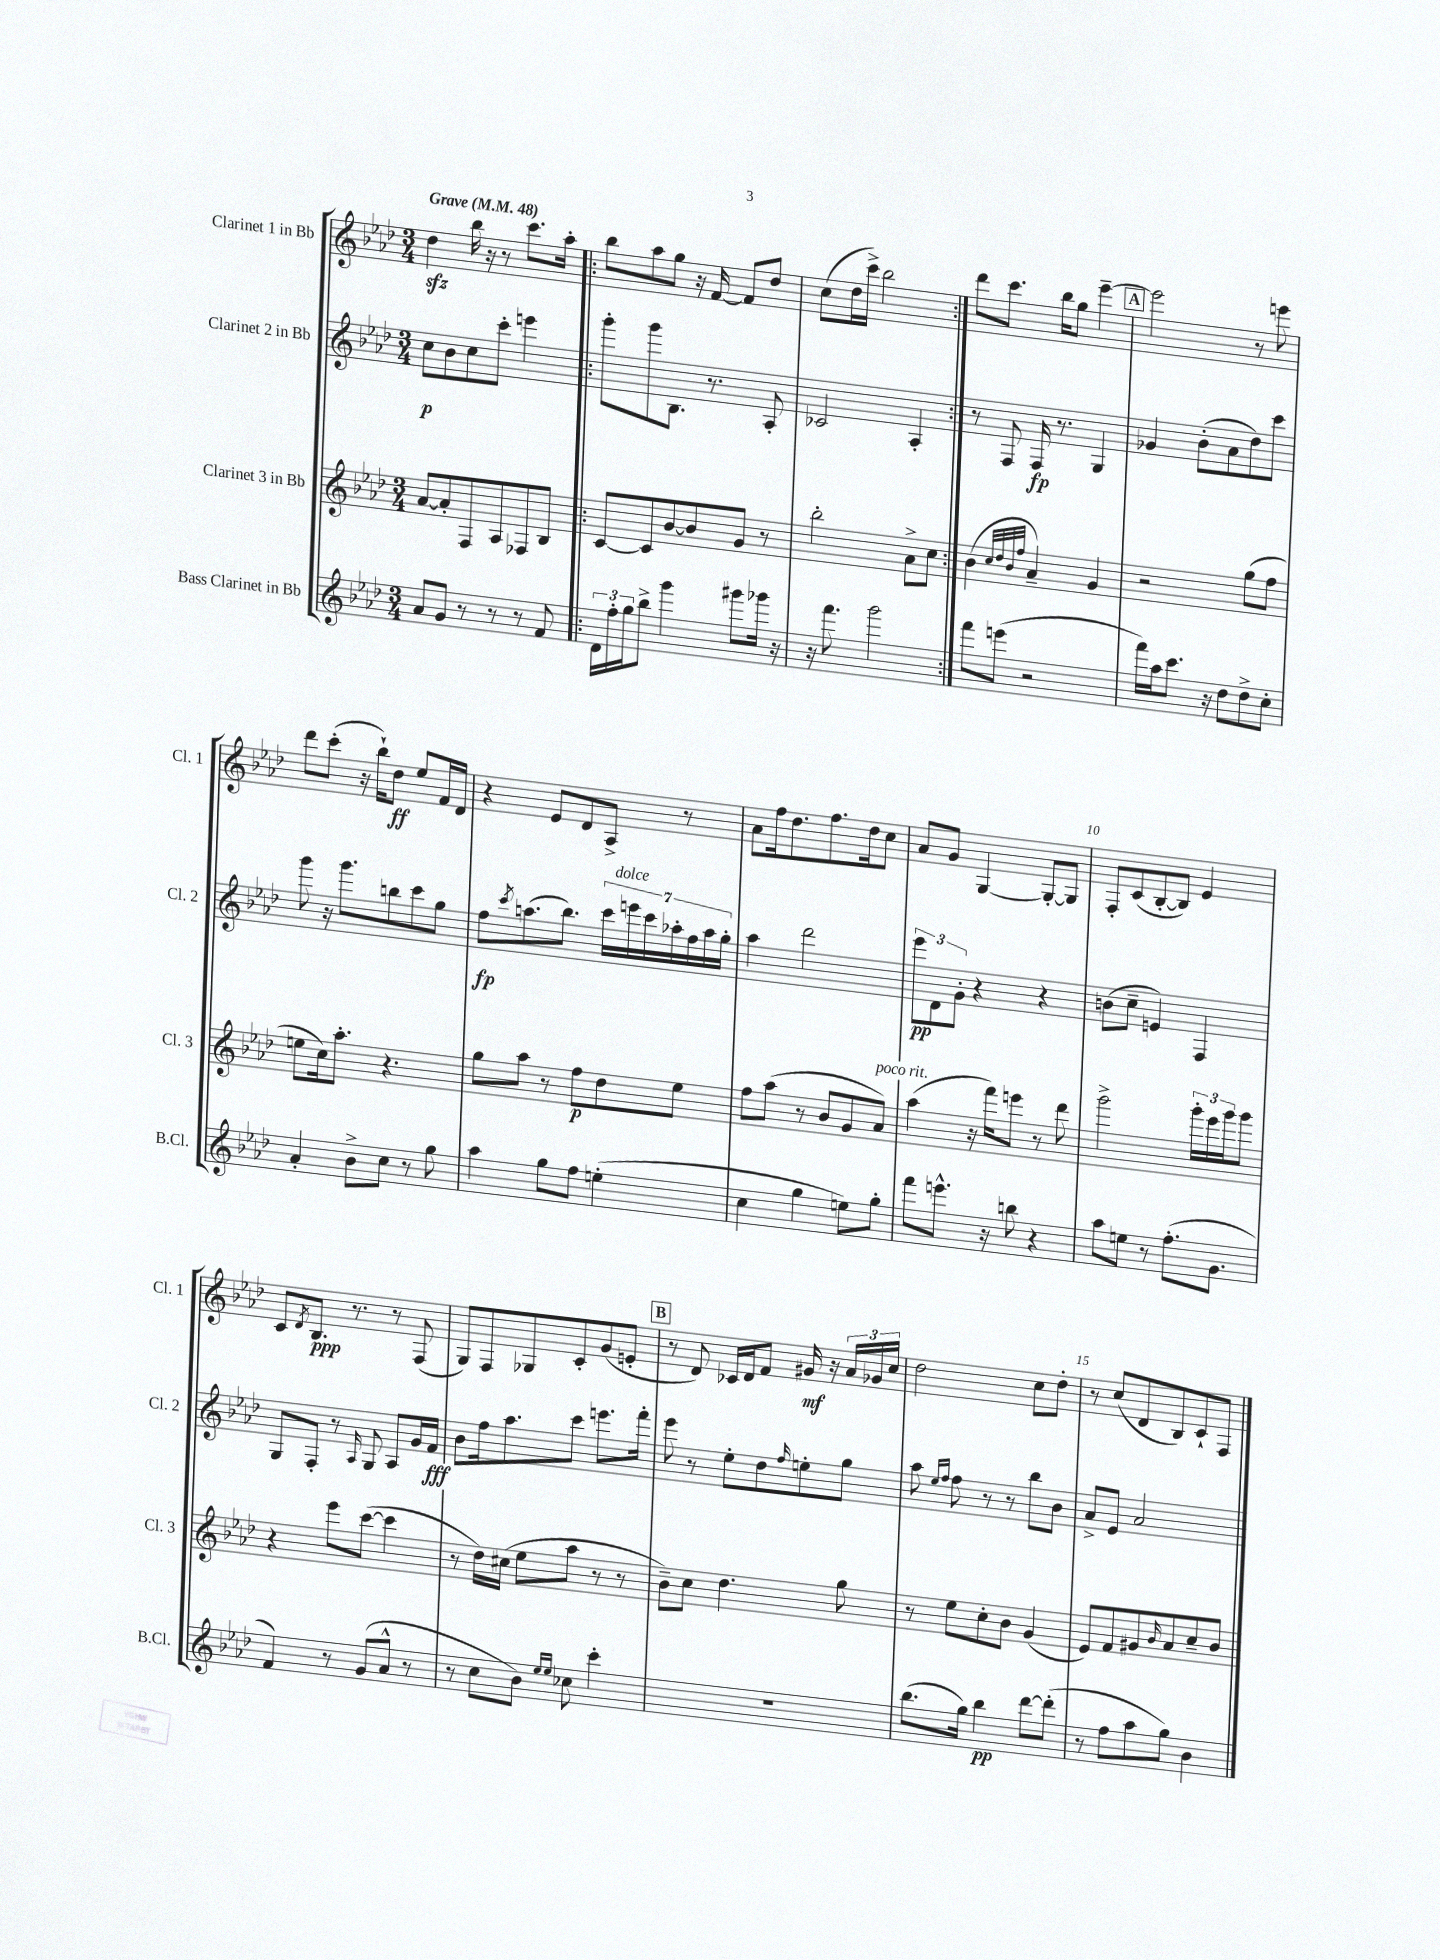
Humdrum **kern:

**kern	**kern	**kern	**kern
*staff4	*staff3	*staff2	*staff1
*clefG2	*clefG2	*clefG2	*clefG2
*k[b-e-a-d-]	*k[b-e-a-d-]	*k[b-e-a-d-]	*k[b-e-a-d-]
*M3/4	*M3/4	*M3/4	*M3/4
*MM48	*MM48	*MM48	*MM48
8a-	[8a-	8cc	4dd-
8g	8a-']	8b-	.
8r	8F	8cc	16bb-
.	.	.	16r
8r	8A-	8ccc'	8r
8r	8F-	4eee	8.ccc
8f	8B-	.	.
.	.	.	16aa-'
=!|:	=!|:	=!|:	=!|:
24d-	[8c	8ggg'	8bb-
24ff'	.	.	.
24gg	.	.	.
8bb-^	8c]	8ggg	8aa-
4ggg	[8b-	8.B-	8gg
.	8b-]	.	16r
.	.	8.r	[16f
8ggg#	8g	.	8f]
16ggg-	8r	8A-'	8dd-
16r	.	.	.
=	=	=	=
16r	2bb-'	2c-	(8cc
8.fff	.	.	.
.	.	.	16dd-
.	.	.	16ccc^)
2ggg	.	.	2bb-
.	8a-^	4A-'	.
.	8cc	.	.
=:|!	=:|!	=:|!	=:|!
8fff	(4b-	8r	8ddd-
(8eee	.	8F	8.ccc
.	32qqcc	.	.
.	32qqdd-	.	.
.	32qqb-	.	.
.	32qqff	.	.
2r	4a-~)	16F	.
.	.	8.r	16bb-
.	.	.	8gg
.	4g	4G	[4eee-~
=	=	=	=
16fff)	2r	4g-	2eee-]
16aa-	.	.	.
8.ccc	.	.	.
.	.	(8b-'	.
16r	.	.	.
8dd-	.	8a-	.
8dd-^	(8gg	8dd-)	8r
8cc'	8ff	8ccc	8eee
=	=	=	=
4a-'	8ee	8ggg	8ddd-
.	16cc)	16r	(8ccc'
.	8.aa-'	8.ggg	.
8b-^	.	.	16r
.	.	.	16bb-`)
8cc	4.r	8bb	8dd-
8r	.	8ccc	8ee-
8gg	.	8gg	16f
.	.	.	16d-
=	=	=	=
4aa-	8gg	8ff	4r
.	.	8qccc	.
.	8aa-	(8.aa	.
8gg	8r	.	8e-
.	.	8.bb-)	.
8ff	8ff	.	8d-
(4ee'	8dd-	28ccc	8A-^
.	.	28eee	.
.	.	28ccc	.
.	.	28aa-'	.
.	8ee-	.	8r
.	.	28ff	.
.	.	28aa-	.
.	.	28gg'	.
=	=	=	=
4cc	8ff	4aa-	8a-
.	(8aa-	.	16ff
.	.	.	8.dd-
4gg	8r	2ddd-	.
.	8b-	.	8.ff
8ee)	8g	.	.
.	.	.	16dd-
8gg'	8a-)	.	8cc
=	=	=	=
8fff	(4aa-	12eee-	8a-
.	.	12d-	.
8.eee^^	.	.	8g
.	.	12g'	.
.	16r	4r	[4G
16r	16fff)	.	.
8bb	8eee	.	.
4r	8r	4r	8G'_
.	8ddd-	.	8G]
=	=	=	=
8aa-	2ggg^	(8b	8F'
8ee	.	8cc~	(8c
8r	.	4e)	[8B-'
(8.ff'	.	.	8B-])
.	24ggg'	4F	4e-
.	24eee-	.	.
8.g	.	.	.
.	24ggg	.	.
.	8ggg	.	.
=	=	=	=
4f)	4r	8G	8c
.	.	.	8qd-
.	.	8F'	8.B-
8r	8eee-	8r	.
.	.	.	8.r
.	.	16qqA-	.
(8g	([8ccc	8G	.
8a-^^	4ccc]	8A-	8r
8r	.	16g	(8F
.	.	16f	.
=	=	=	=
8r	8r	8b-	8G)
8cc	16dd-)	16ff	8F
.	(16cc#	8.aa-	.
8b-)	8ee-	.	8G-
16qqee-	.	.	.
16qqee-	.	.	.
8cc-	8aa-	8ccc	8c'
4ccc'	8r	8.eee	(8g
.	8r	.	8e'
.	.	16fff'	.
=	=	=	=
2.r	8b-~)	8eee-	8r
.	8cc	8r	8d-)
.	4.dd-	8ee-'	16c-
.	.	.	16d-
.	.	8dd-	8f
.	.	16qqff	.
.	.	8ee'	16g#
.	.	.	16r
.	8gg	8gg	24a-
.	.	.	24g-
.	.	.	24cc
=	=	=	=
(8.bb-	8r	8aa-	2dd-
.	.	16qqee-	.
.	.	16qqff	.
.	8ee-	8ff	.
16gg)	.	.	.
4bb-	8cc'	8r	.
.	8b-	8r	.
[8ddd-	(4g	8bb-	8cc
(8ddd-']	.	8b-	8dd-'
=	=	=	=
8r	8e-)	8a-^	8r
8ff	8f	8e-	(8cc
8aa-	8g#	2a-	8d-
.	16qqb-	.	.
8gg)	8a-	.	8B-)
4b-	8cc~	.	8c`
.	8b-	.	8F
==	==	==	==
*-	*-	*-	*-
